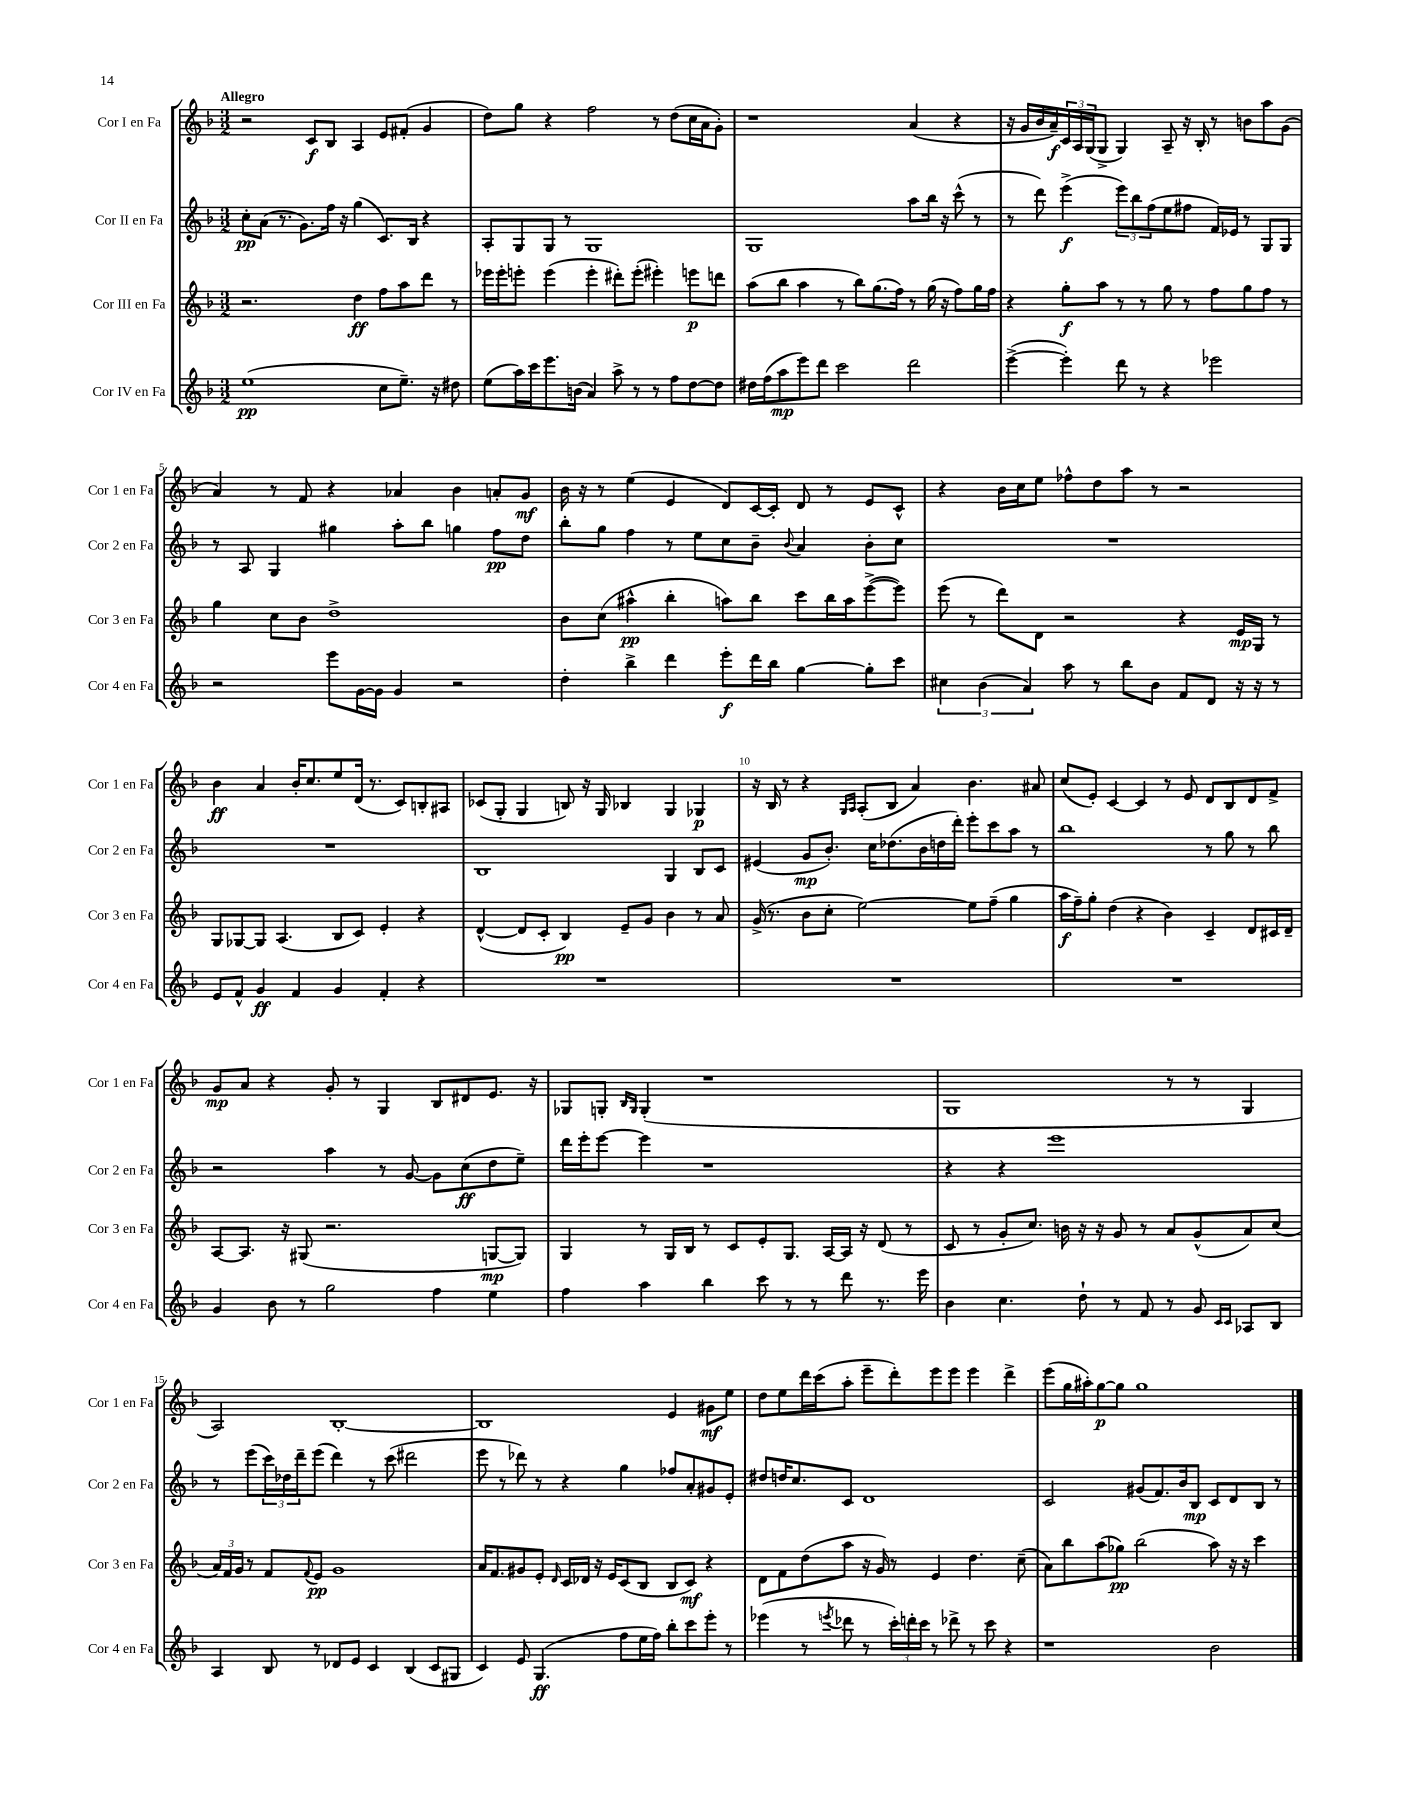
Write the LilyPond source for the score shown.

<<
\new StaffGroup <<
\new Staff = "s0" \with { instrumentName = "Cor I en Fa" shortInstrumentName = "Cor 1 en Fa" } {
    \clef treble \key f \major \numericTimeSignature \time 3/2 \tempo "Allegro"
    r2 c'8\f bes8 a4 e'8 fis'8-.( g'4 |
    d''8) g''8 r4 f''2 r8 d''8( c''16 a'16 g'8-.) |
    r1 a'4( r4 |
    r16 g'16 bes'16 a'16--\f) \tuplet 3/2 { c'16 a16 g16( } g8-> g4) a8-- r16 bes16-. r8 b'8 a''8 g'8( |
    a'4) r8 f'8 r4 aes'4 bes'4 a'8-. g'8\mf |
    bes'16 r16 r8 e''4( e'4 d'8) c'16~ c'16-. d'8 r8 e'8 c'8-^ |
    r4 bes'16 c''16 e''8 fes''8-^ d''8 a''8 r8 r2 |
    bes'4\ff a'4 bes'16-. c''8. e''8 d'16( r8. c'8) b8-. ais8 |
    ces'8( g8-. g4 b8) r16 g16 bes4 g4 ges4\p |
    r16 bes16 r8 r4 \grace { g16 a16 } a8-.( bes8 a'4) bes'4. ais'8 |
    c''8( e'8-.) c'4~ c'4 r8 e'8 d'8 bes8 d'8 f'8-> |
    g'8\mp a'8 r4 g'8-. r8 g4 bes8 dis'8 e'8. r16 |
    ges8 g8-. \grace { bes16 g16 } g4-.( r1 |
    g1 r8 r8 g4 |
    a2) bes1~-. |
    bes1 e'4 gis'8\mf e''8 |
    d''8 e''8 d'''16 c'''16( a''8-. e'''8-- d'''8-.) e'''8 e'''8 e'''4 d'''4-> |
    e'''8( g''16 ais''16-.) g''8~\p g''8 g''1 \bar "|." |
}
\new Staff = "s1" \with { instrumentName = "Cor II en Fa" shortInstrumentName = "Cor 2 en Fa" } {
    \clef treble \key f \major \numericTimeSignature \time 3/2
    c''8-.\pp a'8( r8. g'8.) f''16 r16 g''4( c'8.) bes16 r4 |
    a8-. g8 g8 r8 g1 |
    g1 a''8 bes''16 r16 c'''8-^( r8 |
    r8 d'''8) e'''4->\f( \tuplet 3/2 { e'''8) bes''8 f''8( } e''8 fis''8 f'16) ees'16 r8 g8 g8 |
    r8 a8 g4 gis''4 a''8-. bes''8 g''4 f''8\pp d''8 |
    bes''8-. g''8 f''4 r8 e''8 c''8 bes'8-- \appoggiatura { bes'8 } a'4 bes'8-. c''8 |
    R1. |
    R1. |
    bes1 g4 bes8 c'8 |
    eis'4( g'8\mp bes'8.-.) c''16 des''8.( bes'16 d''16 d'''16-.) e'''8-. c'''8 a''8 r8 |
    bes''1 r8 g''8 r8 bes''8 |
    r2 a''4 r8 g'8~ g'8 c''8\ff( d''8 e''8--) |
    d'''16 e'''16-. e'''8~ e'''4 r1 |
    r4 r4 e'''1 |
    r8 e'''8( \tuplet 3/2 { c'''16) des''16 d'''16-- } e'''8( d'''4) r8 c'''8( dis'''2 |
    e'''8 r8 des'''8) r8 r4 g''4 fes''8 a'8-. gis'8 e'8-. |
    dis''8 d''16 c''8. c'8 d'1 |
    c'2 gis'8( f'8.) bes'16 bes8\mp c'8 d'8 bes8 r8 \bar "|." |
}
\new Staff = "s2" \with { instrumentName = "Cor III en Fa" shortInstrumentName = "Cor 3 en Fa" } {
    \clef treble \key f \major \numericTimeSignature \time 3/2
    r2. d''4\ff f''8 a''8 d'''8 r8 |
    ees'''16 ees'''16-. e'''8-. e'''4( e'''4-. dis'''8-.) e'''8-.( eis'''4-.) e'''8\p d'''8 |
    a''8( bes''8 a''4 r8 bes''8) g''8.( f''16) r8 g''16( r16 f''8) g''16 f''16 |
    r4 g''8-.\f a''8 r8 r8 g''8 r8 f''8 g''8 f''8 r8 |
    g''4 c''8 bes'8 d''1-> |
    bes'8 c''8( ais''4-^\pp bes''4-. a''8) bes''8 c'''8 bes''16 a''16 e'''8~->( e'''8) |
    e'''8( r8 d'''8) d'8 r2 r4 e'16\mp g16 r8 |
    g8 ges8~ ges8 a4.( bes8 c'8) e'4-. r4 |
    d'4~-^( d'8 c'8-. bes4\pp) e'8-- g'8 bes'4 r8 a'8 |
    g'16->( r8. bes'8 c''8-. e''2~) e''8 f''8--( g''4 |
    a''16\f f''16--) g''8-. d''4( r4 bes'4) c'4-- d'8 cis'16 d'16-- |
    a8~ a8. r16 gis8( r2. g8~\mp g8) |
    g4 r8 g16 bes16 r8 c'8 e'8-. g8. a16~ a16 r16 d'8( r8 |
    c'8 r8 g'8-. c''8.) b'16 r16 r16 g'8 r8 a'8 g'8-^( a'8) c''8( |
    \tuplet 3/2 { a'16) f'16 g'16 } r8 f'8 \appoggiatura { f'8 } e'8\pp g'1 |
    a'16 f'8. gis'8 e'8-. \grace { d'16 } c'16 des'16 r16 e'16 c'8( bes8 bes8 c'8\mf) r4 |
    d'8 f'8 d''8( a''8 r16 g'16) r8 e'4 d''4. c''8--( |
    a'8) bes''8 a''8( ges''8\pp) bes''2( a''8) r16 r16 c'''4 \bar "|." |
}
\new Staff = "s3" \with { instrumentName = "Cor IV en Fa" shortInstrumentName = "Cor 4 en Fa" } {
    \clef treble \key f \major \numericTimeSignature \time 3/2
    e''1\pp( c''8 e''8.--) r16 dis''8 |
    e''8( a''16) c'''16 e'''8. b'16( a'4) a''8-> r8 r8 f''8 d''8~ d''8 |
    dis''16 f''16( a''8\mp e'''8) d'''8 c'''2 d'''2 |
    e'''4~->( e'''4-.) d'''8 r8 r4 ees'''2 |
    r2 e'''8 g'16~ g'16 g'4 r2 |
    d''4-. bes''4-> d'''4 e'''8-.\f d'''16 bes''16 g''4~ g''8-. c'''8 |
    \tuplet 3/2 { cis''4 bes'4( a'4) } a''8 r8 bes''8 bes'8 f'8 d'8 r16 r16 r8 |
    e'8 f'8-^ g'4\ff f'4 g'4 f'4-. r4 |
    R1. |
    R1. |
    R1. |
    g'4 bes'8 r8 g''2 f''4 e''4 |
    f''4 a''4 bes''4 c'''8 r8 r8 d'''8 r8. e'''16 |
    bes'4 c''4. d''8-! r8 f'8 r8 g'8 \grace { c'16 c'16 } aes8 bes8 |
    a4 bes8 r8 des'8 e'8 c'4 bes4( c'8 gis8 |
    c'4) e'8 g4.\ff( f''8 e''16 f''16) bes''8-. c'''8 e'''8-. r8 |
    ees'''4( r8 \acciaccatura { e'''8 } des'''8 r8 \tuplet 3/2 { c'''16-.) d'''16-. c'''16 } r8 des'''8-> r8 c'''8 r4 |
    r1 bes'2 \bar "|." |
}
>>
>>
\layout { \context { \Score \override BarNumber.break-visibility = ##(#f #t #t) barNumberVisibility = #(every-nth-bar-number-visible 5) } }
